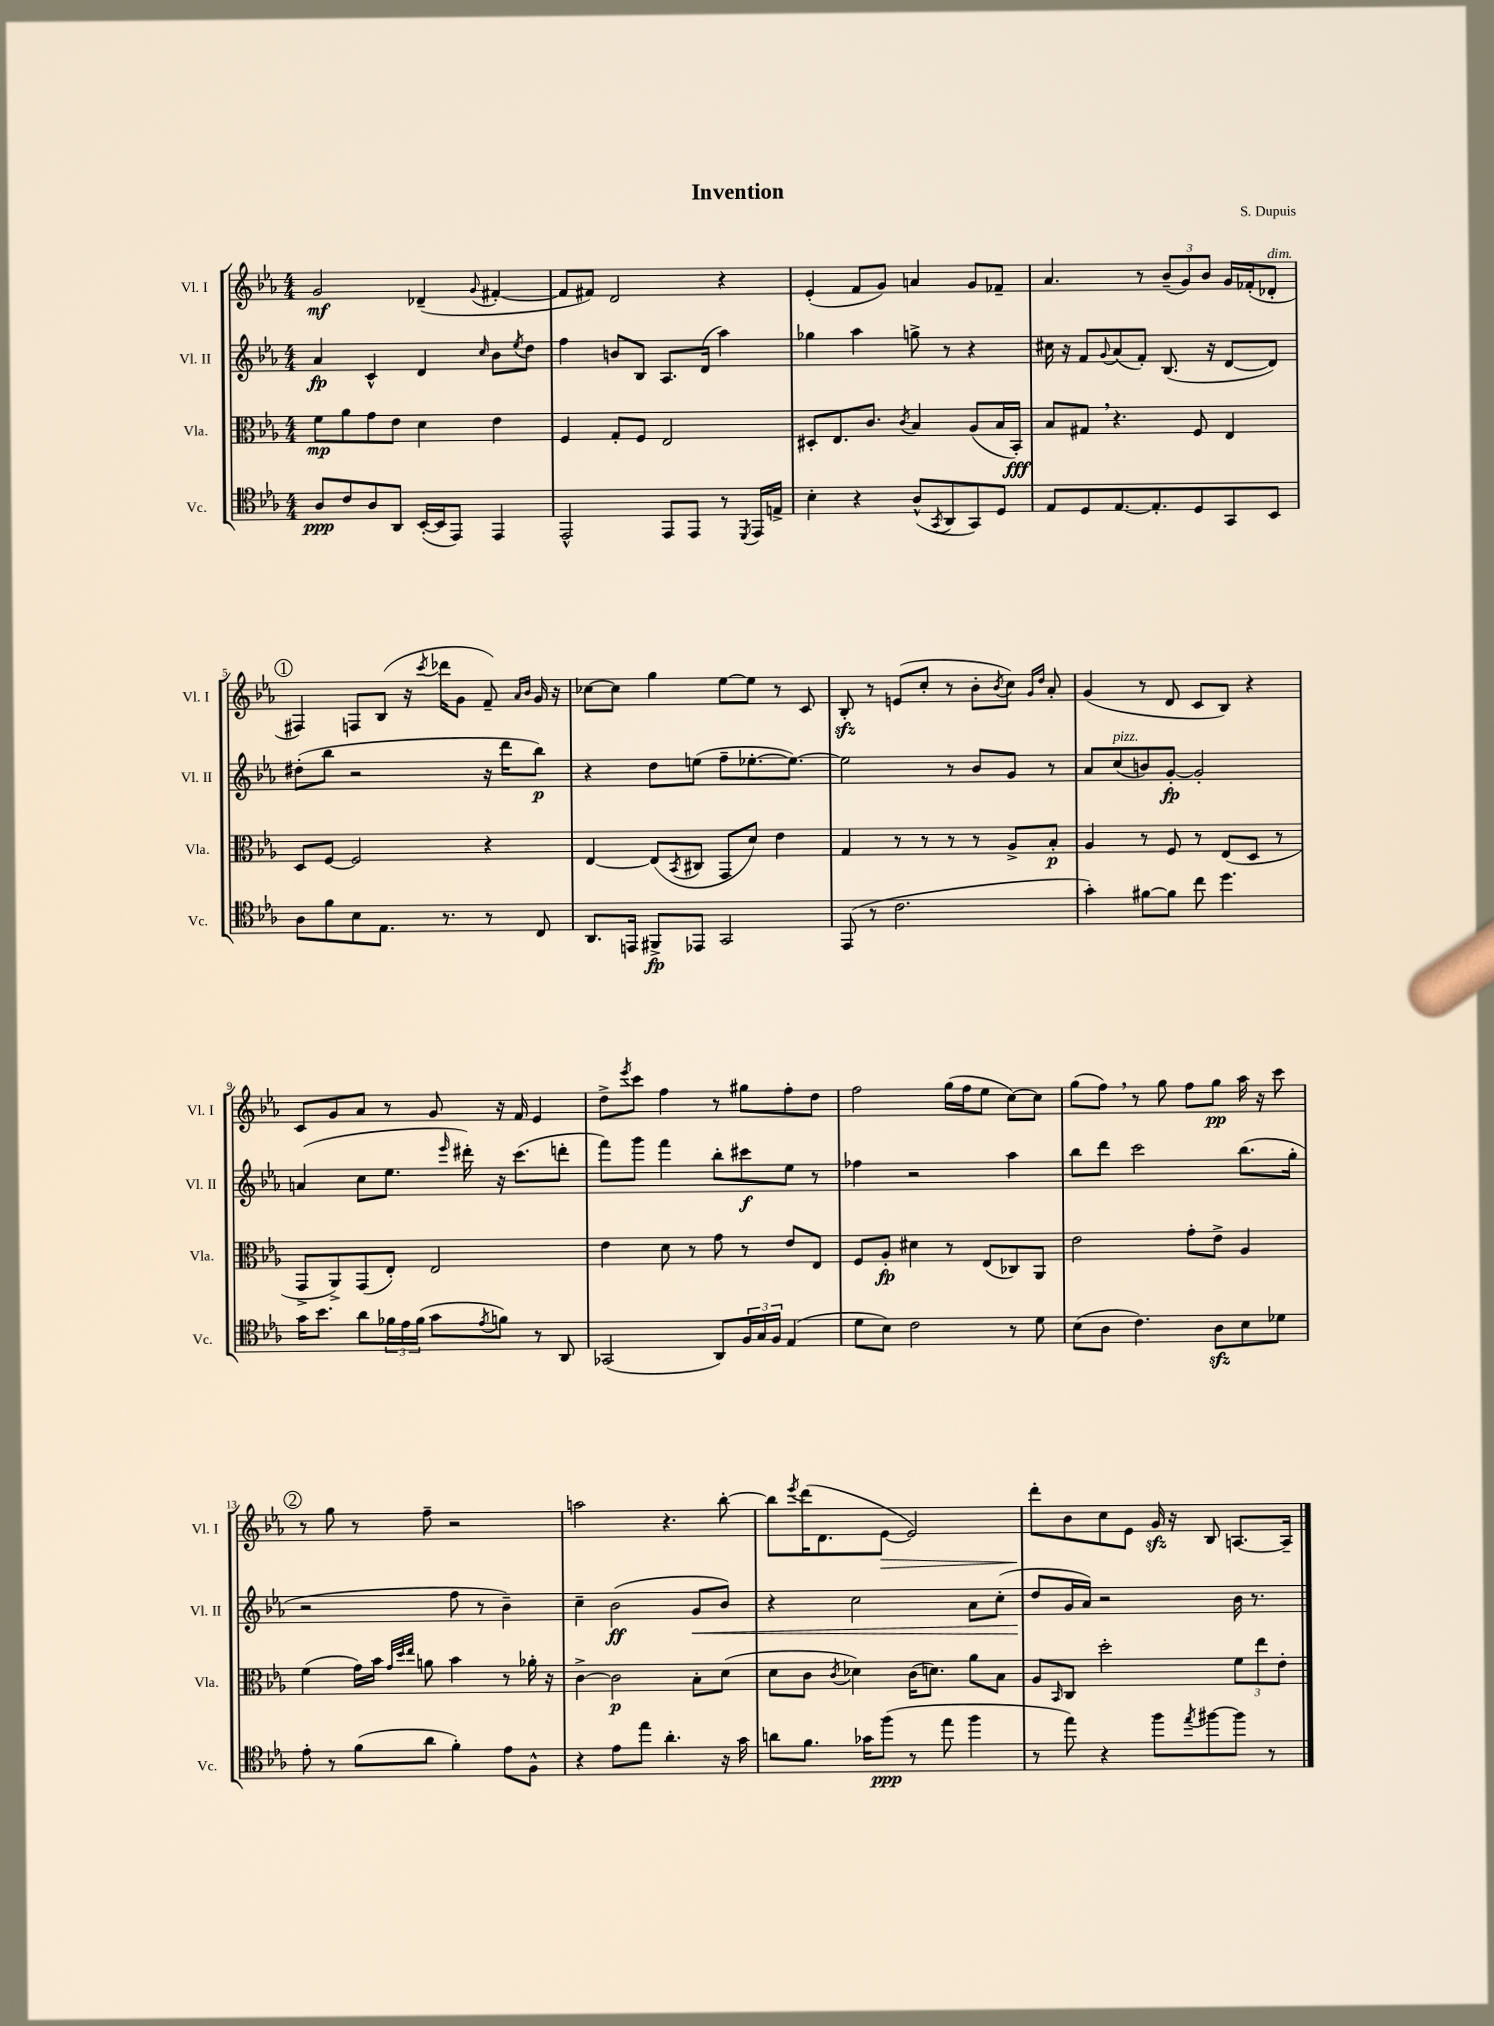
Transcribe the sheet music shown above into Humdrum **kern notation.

**kern	**kern	**kern	**kern
*staff4	*staff3	*staff2	*staff1
*clefC4	*clefC3	*clefG2	*clefG2
*k[b-e-a-]	*k[b-e-a-]	*k[b-e-a-]	*k[b-e-a-]
*M4/4	*M4/4	*M4/4	*M4/4
8A-/L	8f\L	4a-/	2g/
8c/	8a-\	.	.
8A-/	8g\	4c^^/	.
8AA-/J	8e-\J	.	.
([16BB-'/LL	4d\	4d/	(4d-~/
16BB-/]J	.	.	.
8EE-/J)	.	.	.
.	.	16qqcc/	8qqg/
4EE-/	4e-\	8b-\L	[4f#'/
.	.	8qee-/	.
.	.	8dd\J	.
=	=	=	=
2EE-^^/	4F/	4ff\	8f#/]L
.	.	.	8f#/J)
.	8G'/L	8b/L	2d/
.	8F/J	8B-/J	.
8EE-/L	2E-/	8.A-/L	.
8EE-/J	.	.	.
.	.	(16d/Jk	.
8r	.	4aa-\)	4r
8qDD/	.	.	.
16EE-/LL	.	.	.
16E^/JJ	.	.	.
=	=	=	=
4B-'\	8D#'/L	4gg-\	(4e-'/
.	8.E-/	.	.
4r	.	4aa-\	8f/L
.	8.c/J	.	.
.	.	.	8g/J)
.	8qc/	.	.
(8A-^^/L	4B-/	8gg^\	4a/
8qGG/	.	.	.
8AA-/	.	8r	.
8GG/)	(8A-/L	4r	8g/L
8D/J	16B-/L	.	8f-~/J
.	16BB-'/JJ)	.	.
=	=	=	=
8E-/L	8B-/L	16cc#\	4.a-/
.	.	16r	.
8D/	8G#/J	8f/L	.
.	.	8qqg/	.
[8.E-/	4.r	(8a-/	.
.	.	8f'/J)	8r
8.E-'/]	.	.	.
.	.	(8.B-/	(12b-~/L
.	.	.	12g/)
8D/	8F/	.	.
.	.	.	12b-/J
.	.	16r	.
8GG/	4E-/	[8d/L	16g/LL
.	.	.	(16f-'/J
8BB-/J	.	8d/]J)	8d-'/J
=	=	=	=
8A-\L	8D/L	(8dd#'\L	4F#/)
8f\	[8F/J	8bb-\J	.
8B-\	2F/]	2r	8F/L
8.E-\J	.	.	(8B-/J
.	.	.	16r
.	.	.	8qccc/
8.r	.	.	16ddd-\LK
.	.	.	8g\J
8r	4r	16r	8f~/)
.	.	16ddd\LK	.
.	.	.	16qqa-/LL
.	.	.	16qqb-/JJ
8C/	.	8bb-\J)	16g/
.	.	.	16r
=	=	=	=
8.AA-/L	[4E-/	4r	[8cc-\L
.	.	.	8cc-\]J
16EE/Jk	.	.	.
8FF#^/L	(8E-/]L	8dd\L	4gg\
.	8qBB-/	.	.
8EE-/J	8C#/J	(8ee\J	.
2GG/	8GG/L	8ff~\L	[8ee-\L
.	8d/J)	[8.ee-'\	8ee-\]J
.	4e-\	.	8r
.	.	8.ee-\_J)	.
.	.	.	8c/
=	=	=	=
(8EE-/	4G/	2ee-\]	8B-'/
8r	.	.	8r
2.c\	8r	.	(8e/L
.	8r	.	8cc'/J
.	8r	8r	8r
.	8r	8b-/L	8b-'\L
.	.	.	8qb-/
.	8A-^/L	8g/J	8cc\J)
.	.	.	16qqg/LL
.	.	.	16qqdd/JJ
.	8B-'/J	8r	8a-'/
=	=	=	=
4g'\)	4A-/	8a-/L	(4g/
.	.	(8cc/	.
[8f#\L	8r	8b/)	8r
8f#\]J	8F/	[8g'/J	8d/
8cc\	8r	2g'/]	8c/L
4.dd\	(8E-/L	.	8B-/J)
.	8D/J	.	4r
.	8r	.	.
=	=	=	=
16g\LK	8GG^/L	(4a/	8c/L
8.b-\J	.	.	.
.	8AA-^/)	.	8g/
8a-\L	(8GG/	8cc\L	8a-/J
24f-\L	8E-'/J)	8.ee-\J	8r
24e-\	.	.	.
(24f-\JJ	.	.	.
8g\L	2E-/	.	8g/
.	.	16qqeee-/	.
.	.	16ddd#'\)	.
8qe-/	.	.	.
8f\J)	.	16r	16r
.	.	(8.ccc\L	16f/
8r	.	.	4e-/
8AA-/	.	8ddd'\J	.
=	=	=	=
(2GG-/	4e-\	8fff\L)	8dd^\L
.	.	.	8qeee-/
.	.	8ggg\J	8ccc\J
.	8d\	4fff\	4ff\
.	8r	.	.
8AA-/L)	8g\	8bb-'\L	8r
24F/L	8r	8ccc#\	8gg#\L
24G/	.	.	.
24F/JJ	.	.	.
(4E-/	8e-/L	8ee-\J	8ff'\
.	8E-/J	8r	8dd\J
=	=	=	=
8d\L	8F/L	4ff-\	2ff\
8B-\J)	8A-'/J	.	.
2c\	4d#\	2r	.
.	8r	.	(16gg\LL
.	.	.	16ff\J
.	(8E-/L	.	8ee-\J
8r	8C-/)	4aa-\	[8cc\L)
8d\	8AA-/J	.	8cc\]J
=	=	=	=
(8B-\L	2e-\	8bb-\L	(8gg\L
8A-\J	.	8ddd\J	8ff\J)
4.c\)	.	2ccc\	8r
.	.	.	8gg\
.	8g'\L	.	8ff\L
8A-\L	8e-^\J	.	8gg\J
8B-\	4A-/	(8.bb-\L	16aa-\
.	.	.	16r
8d-\J	.	.	8ccc\
.	.	16gg'\Jk	.
=	=	=	=
8e-'\	(4f\	2r	8r
8r	.	.	8gg\
(8f\L	16g\LL)	.	8r
.	16b-\JJ	.	.
.	32qqg/LLL	.	.
.	32qqdd/	.	.
.	32qqee-/JJJ	.	.
8a-\J	8a\	.	8ff~\
4f'\)	4b-\	8ff\	2r
.	.	8r	.
8e-\L	8r	4b-~\)	.
8F^^\J	16a-'\	.	.
.	16r	.	.
=	=	=	=
4r	[4c^\	4cc~\	2aa\
8e-\L	2c\]	(2b-\	.
8ee-\J	.	.	.
4.a-'\	.	.	4.r
.	8B-'\L	8g/L	.
16r	(8d\J	8b-/J)	[8bb-'\
16g\	.	.	.
=	=	=	=
8a\L	8d\L	4r	8bb-\]L
.	.	.	8qeee-/
8.f\J	8c\J	.	(16ddd\K
.	.	.	8.d\
.	8qc/	.	.
.	4d-\)	2cc\	.
16g-\LK	.	.	.
(8ff\J	.	.	[8e-\J
8r	(16c\LK	.	2e-/])
.	8.d\J)	.	.
8ee-\	.	.	.
4ff\	8a-\L	8a-\L	.
.	8B-\J	(8cc'\J	.
=	=	=	=
8r	8A-/L	8dd/L	8ddd'\L
.	16qqBB-/	.	.
8ee-\)	8C/J	16g/L	8b-\
.	.	16a-/JJ)	.
4r	2dd'\	2r	8cc\
.	.	.	8e-\J
8ff\L	.	.	16g/
.	.	.	16r
8qee-/	.	.	.
[8ff#\	.	.	8B-/
8ff#\]J	12f\L	16b-\	[8.A/L
.	.	8.r	.
.	12ee-\	.	.
8r	.	.	.
.	12e-'\J	.	.
.	.	.	16A~/]Jk
==	==	==	==
*-	*-	*-	*-
